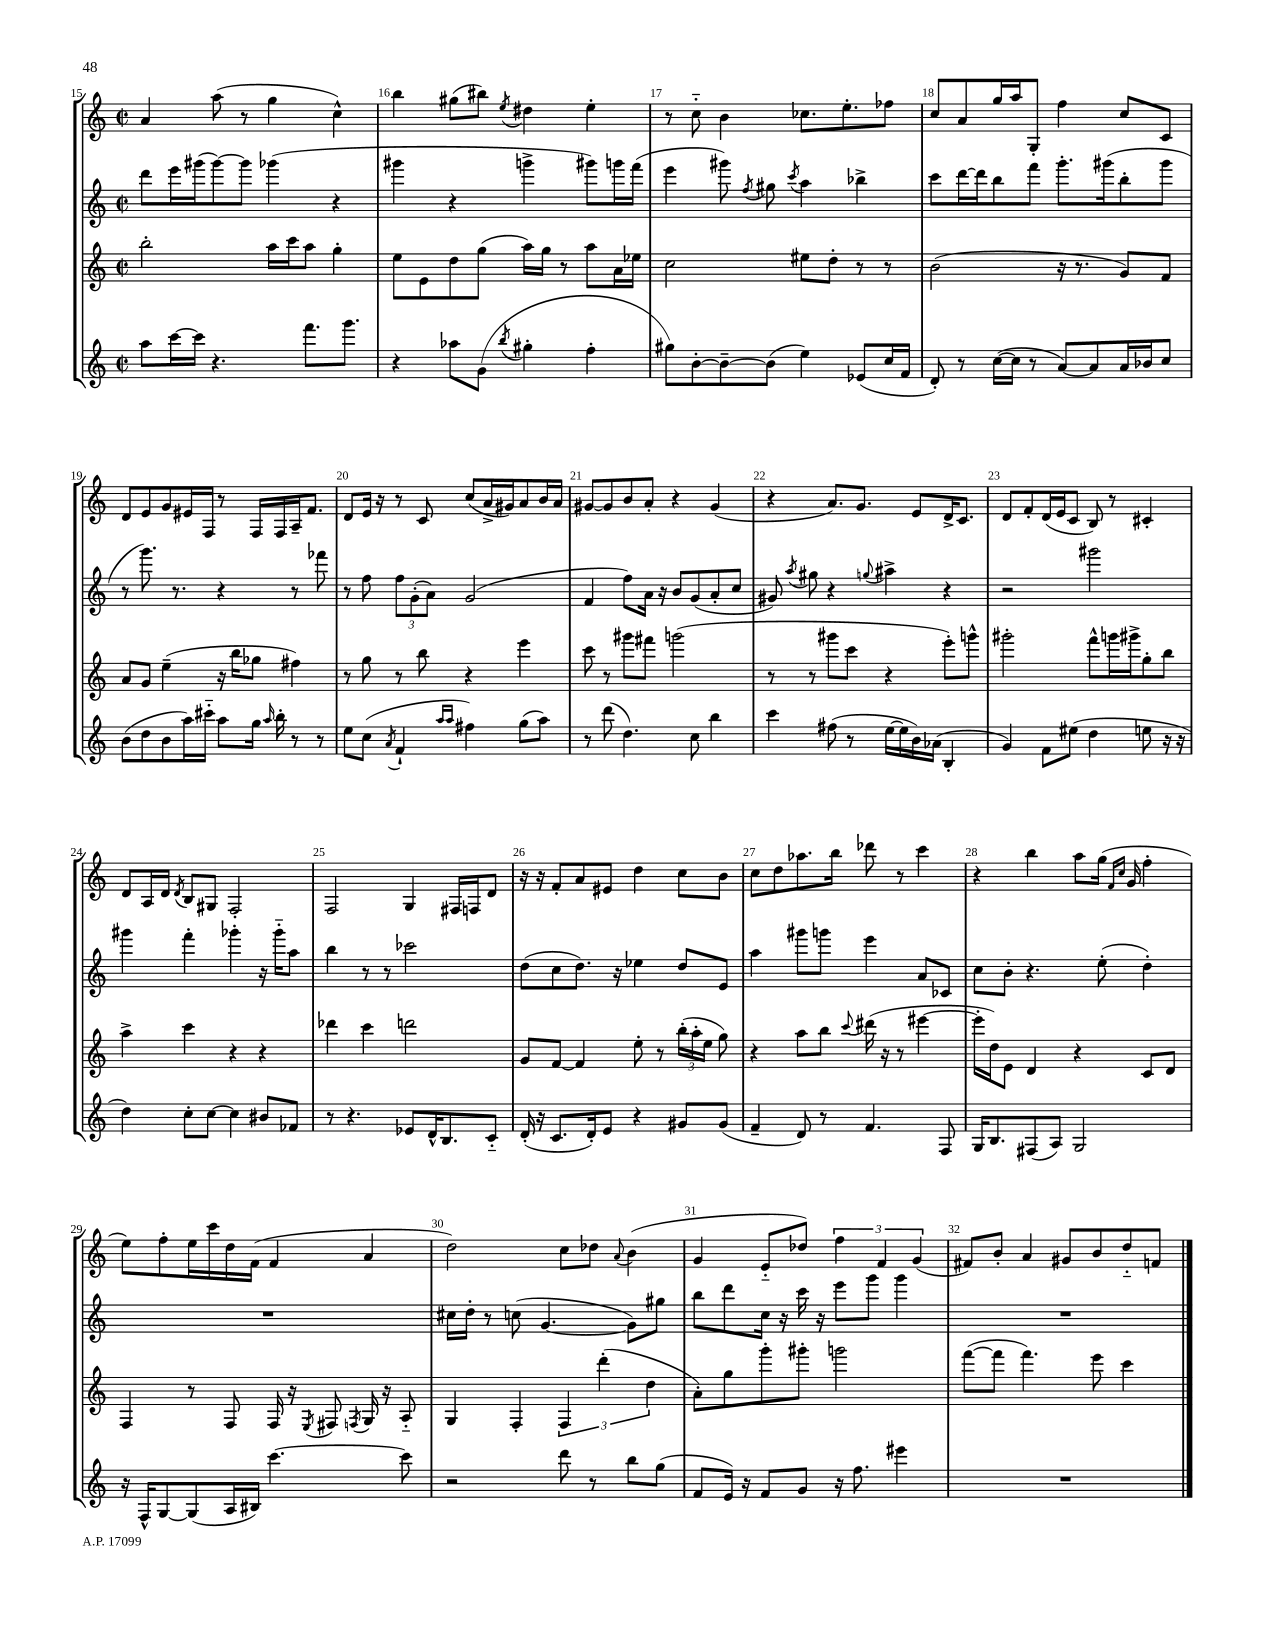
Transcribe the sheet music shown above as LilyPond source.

<<
\new StaffGroup <<
\new Staff = "s0" {
    \clef treble \key c \major \defaultTimeSignature \time 2/2
    \autoBeamOff a'4 a''8( r8 g''4 c''4-^) |
    b''4 gis''8[( bis''8]) \acciaccatura { e''8 } dis''4 e''4-. |
    r8 c''8-_ b'4 ces''8.[ e''8.-. fes''8] |
    c''8[ a'8 g''16 a''16 g8]-. f''4 c''8[ c'8] |
    d'8[ e'8 g'8 eis'16 f16] r8 f16[ f16 a16-- f'8.] |
    d'8[ e'16] r16 r8 c'8 c''8[( a'16-> gis'16) a'8 b'16 a'16] |
    gis'8[~ gis'8 b'8 a'8]-. r4 gis'4( |
    r4 a'8.[) g'8.] e'8[ d'16-> c'8.] |
    d'8[ f'8-. d'16( e'16 c'8] b8) r8 cis'4-. |
    d'8[ a16 d'16] \acciaccatura { d'8 } b8[ gis8] f2-. |
    f2 g4 fis16[ f16 d'8] |
    r16 r16 f'8[-. a'8 eis'8] d''4 c''8[ b'8] |
    c''8[ d''8 aes''8. b''16] des'''8 r8 c'''4 |
    r4 b''4 a''8[ g''16]( \grace { f'16[ c''16] } g'16 f''4-. |
    e''8[) f''8-. e''16 c'''16 d''16 f'16]( f'4 a'4 |
    d''2) c''8[ des''8] \appoggiatura { a'8 } b'4( |
    g'4 e'8[-_ des''8]) \tuplet 3/2 { f''4 f'4 g'4( } |
    fis'8[) b'8]-. a'4 gis'8[ b'8 d''8-_ f'8] \bar "|." |
}
\new Staff = "s1" {
    \clef treble \key c \major \defaultTimeSignature \time 2/2
    \autoBeamOff d'''8[ e'''16 gis'''16( gis'''8~) gis'''8] ges'''4( r4 |
    gis'''4 r4 g'''4-> gis'''8[) g'''16 f'''16]( |
    e'''4 gis'''8) \acciaccatura { f''8 } gis''8 \acciaccatura { c'''8 } a''4 bes''4-> |
    c'''8[ d'''16~ d'''16 b''8 f'''8] g'''8.[-. gis'''16( b''8-. gis'''8] |
    r8 g'''8.) r8. r4 r8 fes'''8 |
    r8 f''8 \tuplet 3/2 { f''8[ g'8-.( a'8]) } g'2( |
    f'4 f''8[) a'16] r16 b'8[ g'8( a'8-. c''8] |
    gis'8) \acciaccatura { a''8 } gis''8 r4 \appoggiatura { g''8 } ais''4-> r4 |
    r2 gis'''2 |
    gis'''4 f'''4-. ges'''4-. r16 ges'''16[-_ a''8] |
    b''4 r8 r8 ces'''2 |
    d''8[( c''8 d''8.]) r16 ees''4 d''8[ e'8] |
    a''4 gis'''8[ g'''8] e'''4 a'8[ ces'8] |
    c''8[ b'8]-. r4. e''8-.( d''4-.) |
    R1 |
    cis''16[ d''16]-. r8 c''8( g'4.~ g'8[) gis''8] |
    b''8[ d'''8 c''16] r16 c'''16 r16 e'''8[ g'''8] g'''4 |
    R1 \bar "|." |
}
\new Staff = "s2" {
    \clef treble \key c \major \defaultTimeSignature \time 2/2
    \autoBeamOff b''2-. a''16[ c'''16 a''8] g''4-. |
    e''8[ e'8 d''8 g''8]( a''16[) g''16] r8 a''8[ a'16 ees''16] |
    c''2 eis''8[ d''8]-. r8 r8 |
    b'2( r16 r8. g'8[) f'8] |
    a'8[ g'8] e''4--( r16 b''16[ ges''8] fis''4) |
    r8 g''8 r8 b''8 r4 e'''4 |
    c'''8 r8 gis'''8[ fis'''8] g'''2( |
    r8 r8 gis'''8[ c'''8] r4 e'''8[-.) g'''8]-^ |
    gis'''2-. f'''8[-^ g'''16 gis'''16-> g''8-. b''8] |
    a''4-> c'''4 r4 r4 |
    des'''4 c'''4 d'''2 |
    g'8[ f'8]~ f'4 e''8-. r8 \tuplet 3/2 { b''16[-.( a''16-. e''16] } g''8) |
    r4 a''8[ b''8] \appoggiatura { c'''8 } dis'''16( r16 r8 eis'''4~ |
    eis'''16[-. d''16) e'8] d'4 r4 c'8[ d'8] |
    f4 r8 f8 f16 r16 \acciaccatura { e8 } fis8 \acciaccatura { f8 } g16 r16 a8-_ |
    g4 f4-. \tuplet 3/2 { f4 d'''4-.( d''4 } |
    a'8[-.) g''8 g'''8-. gis'''8]-. g'''2 |
    f'''8[~( f'''8] f'''4.) e'''8 c'''4 \bar "|." |
}
\new Staff = "s3" {
    \clef treble \key c \major \defaultTimeSignature \time 2/2
    \autoBeamOff a''8[ c'''16~ c'''16] r4. f'''8.[ g'''8.] |
    r4 aes''8[ g'8]( \acciaccatura { b''8 } gis''4-. f''4-. |
    gis''8[) b'8~-. b'8~-- b'8]( e''4) ees'8[( c''16 f'16] |
    d'8-.) r8 c''16[~( c''16] r8 a'8[~) a'8 a'16 bes'16 c''8] |
    b'8[( d''8 b'8 a''16) cis'''16]-_ a''8[ g''16] \grace { a''16 } b''16-. r8 r8 |
    e''8[ c''8]( \acciaccatura { a'8 } f'4-! \grace { a''16[ a''16] } fis''4) g''8[( a''8]) |
    r8 d'''8( d''4.) c''8 b''4 |
    c'''4 fis''8( r8 e''16[~ e''16 b'16) aes'16]( b4-. |
    g'4) f'8[ eis''8]( d''4 e''8 r16 r16 |
    d''4) c''8[-. c''8]~ c''4 bis'8[ fes'8] |
    r8 r4. ees'8[ d'16-^ b8. c'8]-_ |
    d'16-.( r16 c'8.[ d'16-.) e'8] r4 gis'8[ gis'8]( |
    f'4-- d'8) r8 f'4. f8 |
    g16[ b8. fis8( a8]) g2 |
    r16 f16[-^ g8~ g8( a16 bis16]) c'''4.~ c'''8 |
    r2 d'''8 r8 b''8[ g''8]( |
    f'8[ e'16]) r16 f'8[ g'8] r16 f''8. eis'''4 |
    R1 \bar "|." |
}
>>
>>
\layout { \context { \Score currentBarNumber = #15 \override BarNumber.break-visibility = ##(#f #t #t) barNumberVisibility = #all-bar-numbers-visible } }
